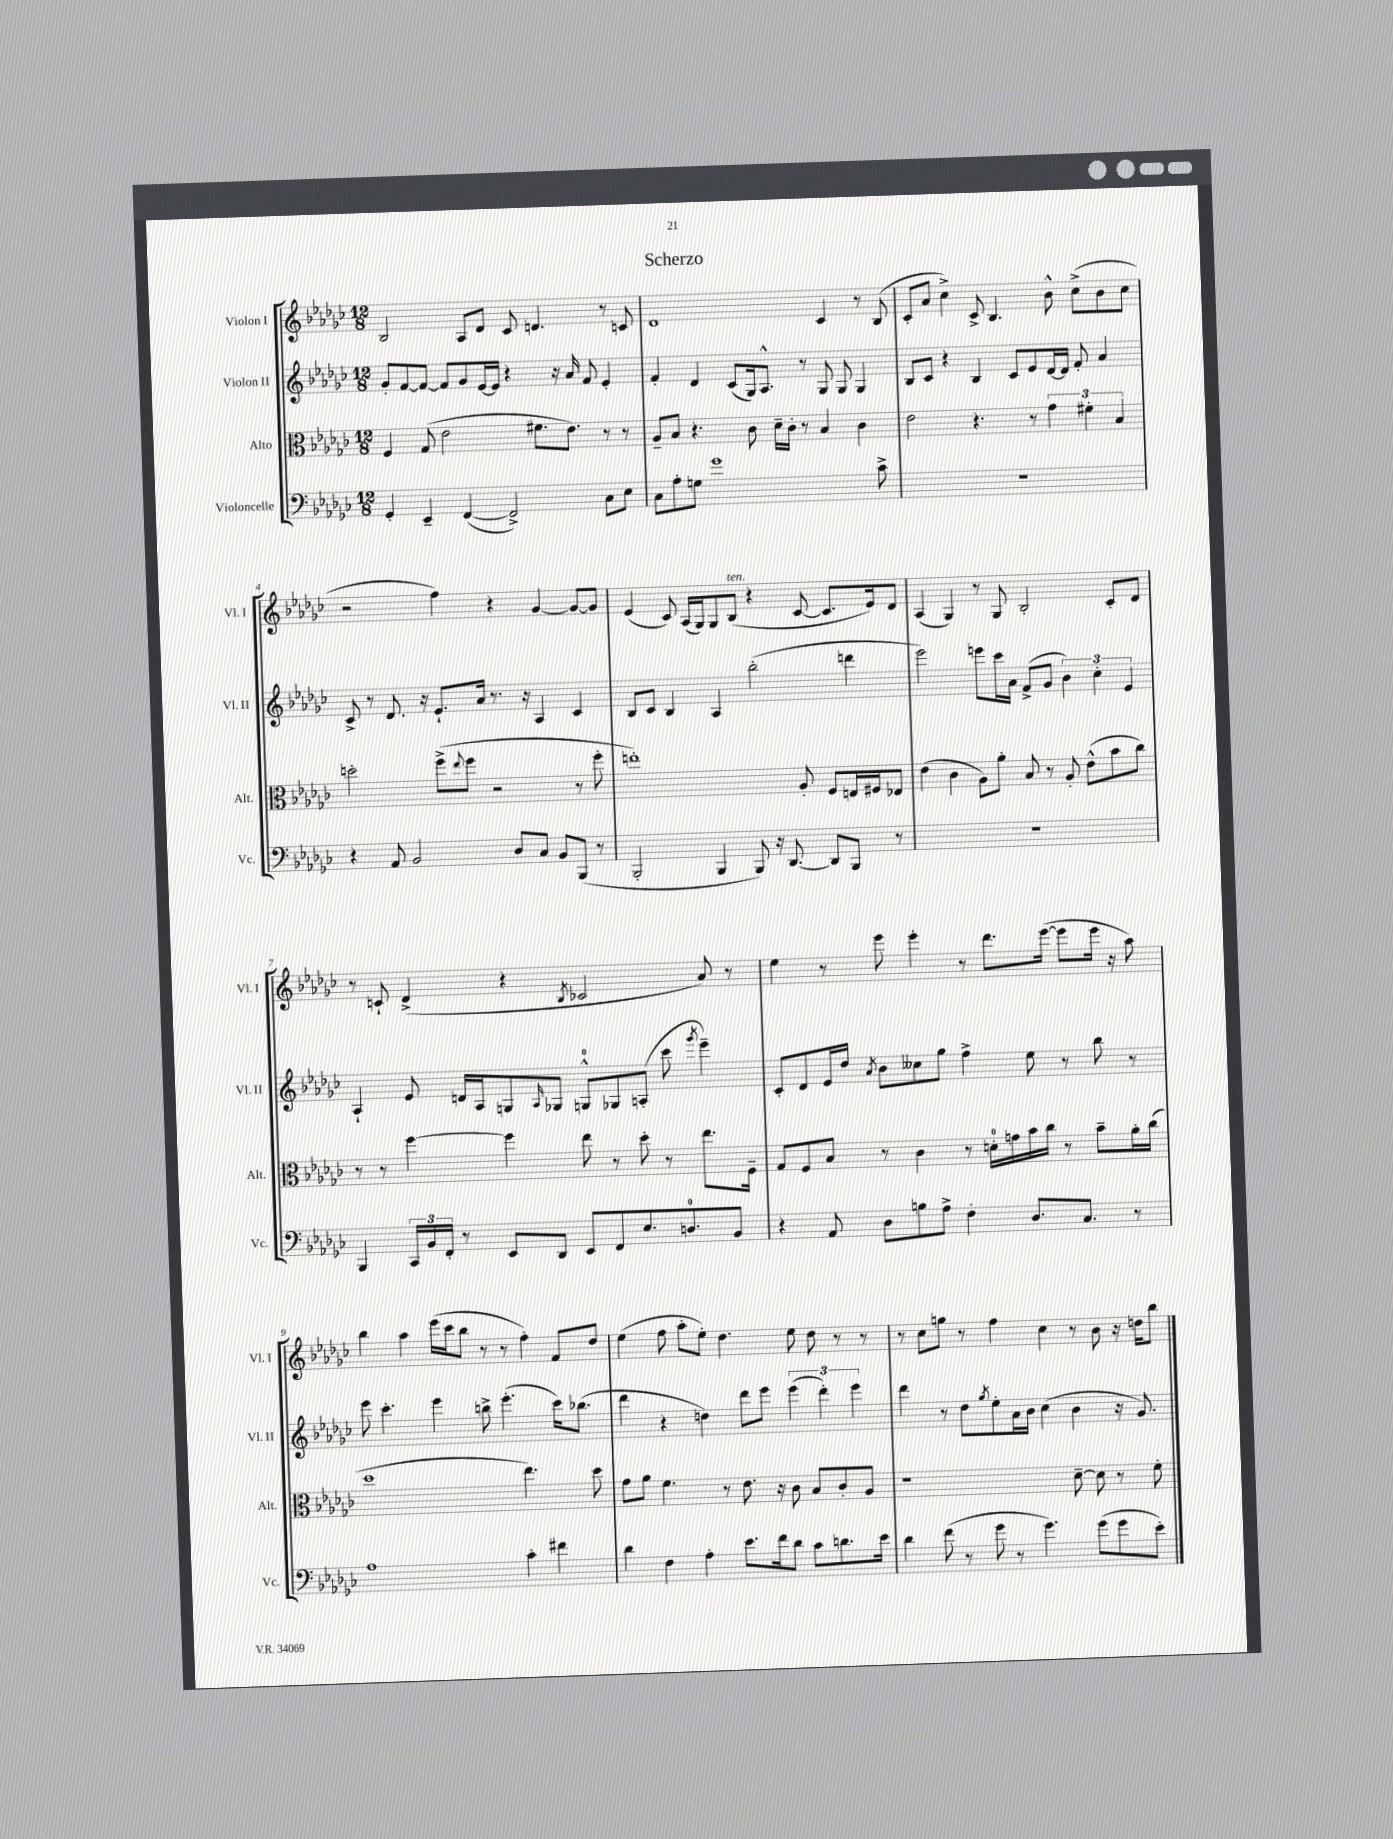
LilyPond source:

\header { title = "Scherzo" }
<<
\new StaffGroup <<
\new Staff = "s0" \with { instrumentName = "Violon I" shortInstrumentName = "Vl. I" } {
    \clef treble \key ges \major \numericTimeSignature \time 12/8
    bes2 aes8 des'8 ces'8 d'4. r8 c'8 |
    des'1 ces'4 r8 bes8( |
    ces'8-. aes'8 ces''4->) ces'8-> bes4. bes'8-^ ces''8->( bes'8 ces''8 |
    r2 f''4) r4 ges'4~ ges'8~ ges'8 |
    ees'4( ces'8) aes16( ges16) ges8 bes8^\markup { \italic "ten." }( r4 ces'8~ ces'8. ees'16) des'8 |
    aes4( ges4) r8 ges8 bes2-. ces'8-. des'8 |
    r8 c'8-! des'4->( r4 \acciaccatura { bes8 } ces'2 aes'8) r8 |
    ees''4 r8 ees'''8 ees'''4-. r8 des'''8. ees'''16~( ees'''8 ees'''16 r16 aes''8) |
    bes''4 aes''4 ees'''16( ces'''16 bes''8 r8 r8 f''4-.) f'8 des''8 |
    ees''4( f''8 aes''8-. ees''8-.) des''4. ees''8 des''8 r8 r8 |
    r8 ces''8 g''8 r8 f''4 ces''4 r8 bes'8 r16 d''16 bes''8 \bar "|." |
}
\new Staff = "s1" \with { instrumentName = "Violon II" shortInstrumentName = "Vl. II" } {
    \clef treble \key ges \major \numericTimeSignature \time 12/8
    ges'8-. f'8~ f'8~ f'8 ges'8 ees'16~ ees'16 r4 r16 aes'16 f'8 ees'4-. |
    f'4-. des'4 ces'8( ges16) aes8.-^ r8 ges8 ges8 ges4 |
    bes8 ces'8 r4 bes4 ces'8 ees'8 des'16~ des'16 f'8-. aes'4 |
    ces'8-> r8 des'8. r16 ees'8.-! aes'16 r8. r16 aes4 ces'4 |
    bes8 ces'8 bes4 aes4 bes''2-.( d'''4 |
    ees'''2) e'''8 ces'''16 aes'16 f'8->( ges'8 \tuplet 3/2 { bes'4) ces''4-. ees'4 } |
    aes4-! ees'8 d'16 aes16 g8 \grace { aes16 } ges8 g8-0-^ ges8 a8-.( ces'''8 \acciaccatura { ges'''8 } ees'''4--) |
    ces'8-. des'8 ees'16 des''16 \acciaccatura { aes'8 } bes'8 ceses''8 ges''8 f''4-> ees''8 r8 bes''8 r8 |
    ees'''8 ces'''4.-. ees'''4 b''8-> ees'''4.-.( ces'''16) bes''8.( |
    des'''4 r4 d''4) des'''8 ees'''8 \tuplet 3/2 { ees'''4( des'''4-.) ees'''4 } |
    des'''4 r8 des''8 \acciaccatura { ges''8 } ees''8-. aes'16 bes'16 ces''4( bes'4 r16 ges'8.) \bar "|." |
}
\new Staff = "s2" \with { instrumentName = "Alto" shortInstrumentName = "Alt." } {
    \clef alto \key ges \major \numericTimeSignature \time 12/8
    f4 ges8( ees'2 fis'8. ees'8.) r8 r8 |
    aes8-- bes8 r4. ces'8 des'16-- ces'16-. r8 bes4 ces'4 |
    ees'2 r4. r8 \tuplet 3/2 { ges'4 fis'4-. bes4 } |
    d''2-. f''8->( \appoggiatura { ees''8 } f''8 r2 r8 f''8-. |
    e''1-.) aes8-. f8 e16 fis16 ees8 |
    ees'4( ces'4 aes8) aes'8-. bes8 r8 aes8-. ees'8-^( bes'8 ces''8) |
    r8 r8 f''4~ f''4 ees''8 r8 des''8-. r8 ees''8. f16-- |
    ges8 f8 bes8 r8 ces'4 r8 d'16-0-. g'16 bes'16 ces''16 r8 bes'8-- aes'16-. ces''16( |
    des''1 ees''4.) des''8 |
    ges'8 aes'8 f'4. r8 ees'8. r16 ces'8 bes8 ces'8-. aes8 |
    r1 des'8~-- des'8 r8 f'8-. \bar "|." |
}
\new Staff = "s3" \with { instrumentName = "Violoncelle" shortInstrumentName = "Vc." } {
    \clef bass \key ges \major \numericTimeSignature \time 12/8
    ges,4-. ees,4-- f,4~( f,2->) ces8 ees8 |
    ces8 aes8-. g8 ges'1 ces'8-> |
    R1. |
    r4 aes,8 bes,2 des8 ces8 bes,8 bes,,8( r8 |
    bes,,2-. bes,,4 bes,,8) r16 des,8.~ des,8 bes,,8 r8 |
    R1. |
    bes,,4 \tuplet 3/2 { ces,16 bes,16 f,16-. } r8 ees,8 des,8 ees,8 f,8 ees8. d8.-0 bes,8 |
    r4 aes,8 des8 b8 aes8-> f4-. des8. ces8. r8 |
    aes1 ces'4-. fis'4 |
    des'4 f4 aes4-. ees'8. f'16 des'8 ces'8 d'8. ees'16 |
    des'4 f'8( r8 ges'8 r8 ges'4.) ges'8( ges'8 ees'8-.) \bar "|." |
}
>>
>>
